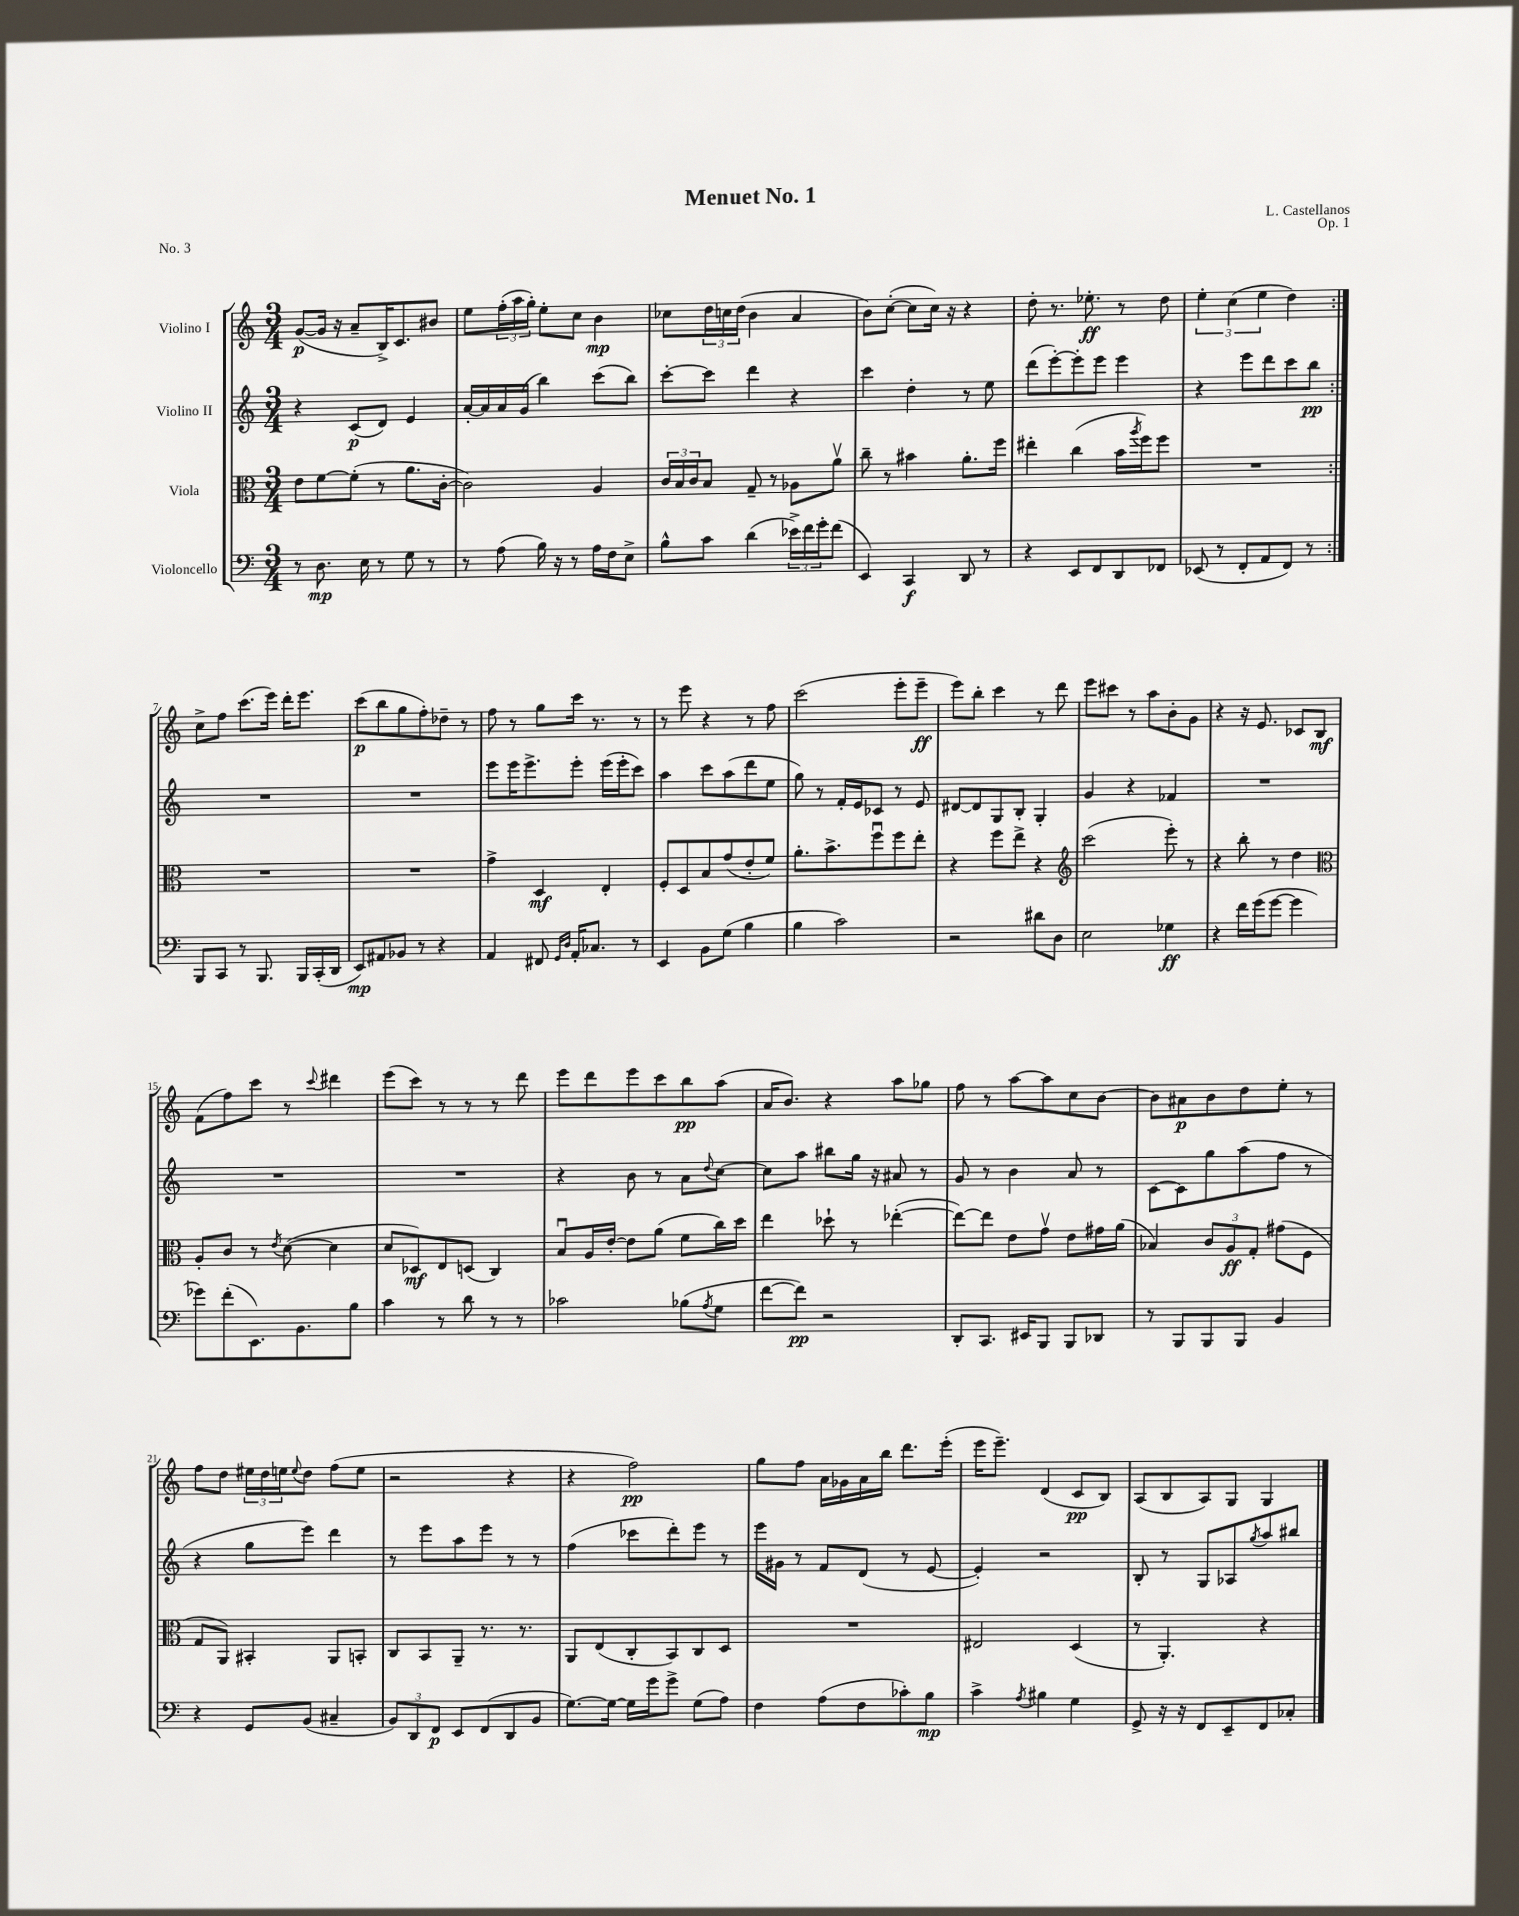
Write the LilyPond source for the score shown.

\header { title = "Menuet No. 1" composer = "L. Castellanos" opus = "Op. 1" piece = "No. 3" }
<<
\new StaffGroup <<
\new Staff = "s0" \with { instrumentName = "Violino I" } {
    \clef treble \key c \major \numericTimeSignature \time 3/4
    \repeat volta 2 { g'8~\p( g'16 r16 a'8-- b16->) c'8. bis'8 |
    e''8 \tuplet 3/2 { f''16-.( a''16 g''16-.) } e''8-. c''8 b'4\mp |
    ces''8 \tuplet 3/2 { d''16 c''16 d''16( } b'4 a'4 |
    b'8) c''8~-.( c''8 c''16) r16 r4 |
    d''8-. r8. ees''8.-.\ff r8 d''8 |
    \tuplet 3/2 { e''4-. c''4( e''4 } d''4) | }
    c''8-> f''8 c'''8.( e'''16) d'''16-. e'''8. |
    c'''8\p( b''8 g''8 f''8-.) des''8-- r8 |
    f''8 r8 g''8 c'''16 r8. r8 |
    r8 e'''8 r4 r8 f''8 |
    c'''2( e'''8-. e'''8--\ff |
    e'''8) b''8-. c'''4 r8 d'''8 |
    e'''8 cis'''8 r8 a''8 b'8-. g'8 |
    r4 r16 e'8. ces'8 b8\mf |
    f'8( f''8) c'''8 r8 \appoggiatura { c'''8 } dis'''4 |
    e'''8( c'''8) r8 r8 r8 d'''8 |
    e'''8 d'''8 e'''8 c'''8 b''8\pp a''8( |
    a'16 b'8.) r4 a''8 ges''8 |
    f''8 r8 a''8~ a''8 c''8 b'8~ |
    b'8 ais'8\p b'8 d''8 e''8-. r8 |
    f''8 d''8 \tuplet 3/2 { eis''16 d''16 e''16 } \appoggiatura { e''8 } d''8 f''8( e''8 |
    r2 r4 |
    r4 f''2\pp) |
    g''8 f''8 a'16 ges'16 a'16 b''16 d'''8. e'''16-.( |
    e'''16 e'''8.--) d'4( c'8\pp b8) |
    a8( b8 a8) g8 g4 \bar "|." |
}
\new Staff = "s1" \with { instrumentName = "Violino II" } {
    \clef treble \key c \major \numericTimeSignature \time 3/4
    \repeat volta 2 { r4 c'8\p( d'8) e'4 |
    a'16~-. a'16 a'16 g'16( b''4) c'''8( b''8) |
    c'''8~-. c'''8 d'''4 r4 |
    c'''4 d''4-. r8 e''8 |
    d'''8( e'''8~-.) e'''8-. e'''8 e'''4 |
    r4 e'''8 d'''8 c'''8 b''8\pp | }
    R2. |
    R2. |
    e'''8 e'''16 e'''8.-> e'''8-. e'''16( e'''16-. c'''8) |
    a''4 c'''8 a''8( d'''8 e''8 |
    g''8) r8 f'16-. e'16 ces'8 r8 e'8 |
    dis'8~ dis'8 g8 b8-. g4-. |
    g'4 r4 fes'4 |
    R2. |
    R2. |
    R2. |
    r4 b'8 r8 a'8 \appoggiatura { d''8 } c''8~ |
    c''8 a''8 bis''8 g''16 r16 ais'8 r8 |
    g'8 r8 b'4 a'8 r8 |
    c'8~ c'8 g''8 a''8( f''8 r8 |
    r4 g''8 e'''8) d'''4 |
    r8 e'''8 a''8 e'''8 r8 r8 |
    f''4( ces'''8 d'''8-.) e'''8 r8 |
    e'''16 gis'16 r8 f'8 d'8( r8 e'8~ |
    e'4-.) r2 |
    b8-. r8 g8 aes8 \acciaccatura { g''8 } a''8 bis''8 \bar "|." |
}
\new Staff = "s2" \with { instrumentName = "Viola" } {
    \clef alto \key c \major \numericTimeSignature \time 3/4
    \repeat volta 2 { e'8 f'8~ f'8-.( r8 a'8. c'16~-. |
    c'2) a4 |
    \tuplet 3/2 { c'16 b16 c'16 } b8 g8-- r8 aes8 a'8\upbow |
    c''8-- r8 bis'4 a'8.-. f''16 |
    eis''4-. c''4( b'16 \acciaccatura { a''8 } f''16) f''8 |
    R2. | }
    R2. |
    R2. |
    g'4-> d4\mf e4-. |
    f8-. d8 b8 g'8( e'8-. f'8) |
    a'8.-. b'8.-> f''8\downbow f''8 e''8-. |
    r4 f''8 e''8-> r4 |
    \clef treble c'''2( e'''8-.) r8 |
    r4 b''8-. r8 d''4 |
    \clef alto a8-. c'8 r8 \acciaccatura { e'8 } d'8~( d'4 |
    d'8 des8\mf) e8 d8( c4) |
    b8\downbow a16 e'16~-. e'8 a'8( f'8 c''16) d''16 |
    e''4 des''8-! r8 ees''4~-.( |
    ees''8~) ees''8 e'8 g'8\upbow e'8 gis'16 a'16( |
    bes4) \tuplet 3/2 { c'8 a8\ff g8-. } gis'8( f8 |
    g8 a,8) bis,4-. a,8 b,8-. |
    c8 b,8 a,8-- r8. r8. |
    a,8 e8( c8-. b,8) c8 d8 |
    R2. |
    eis2 d4( |
    r8 a,4.-.) r4 \bar "|." |
}
\new Staff = "s3" \with { instrumentName = "Violoncello" } {
    \clef bass \key c \major \numericTimeSignature \time 3/4
    \repeat volta 2 { r8 d8.\mp e16 r8 g8 r8 |
    r8 a8( b16) r16 r8 a16 f16 e8-> |
    b8-^ c'8 d'4( \tuplet 3/2 { ees'16->) f'16 g'16-. } f'8( |
    e,4) c,4\f d,8 r8 |
    r4 e,8 f,8 d,8 fes,8 |
    ees,8( r8 f,8-. a,8 f,8) r8 | }
    b,,8 c,8 r8 b,,8. b,,16 c,16-.( d,16 |
    e,8\mp) ais,8 bes,8 r8 r4 |
    a,4 fis,8 \grace { g,16 d16 } a,16-. ces8. r8 |
    e,4 b,8 g8( b4 |
    b4 c'2) |
    r2 dis'8 d8 |
    e2 ges4\ff |
    r4 f'16 g'16( g'8~ g'4 |
    ges'8) f'8-.( e,8.) b,8. b8 |
    c'4 r8 d'8 r8 r8 |
    ces'2 bes8( \acciaccatura { a8 } g8 |
    f'8~ f'8\pp) r2 |
    d,8-. c,8. eis,16 b,,8 b,,8 des,8 |
    r8 b,,8 b,,8 b,,8 b,4 |
    r4 g,8 b,8( cis4-- |
    \tuplet 3/2 { b,8) d,8 f,8\p } e,8 f,8( d,8 b,8 |
    g8.~) g16~ g16 g'16 g'8-> g8( a8) |
    f4 a8( f8 ces'8-.) b8\mp |
    c'4-> \acciaccatura { a8 } bis4 g4 |
    g,8-> r16 r16 f,8 e,8-- f,8 ces8-. \bar "|." |
}
>>
>>
